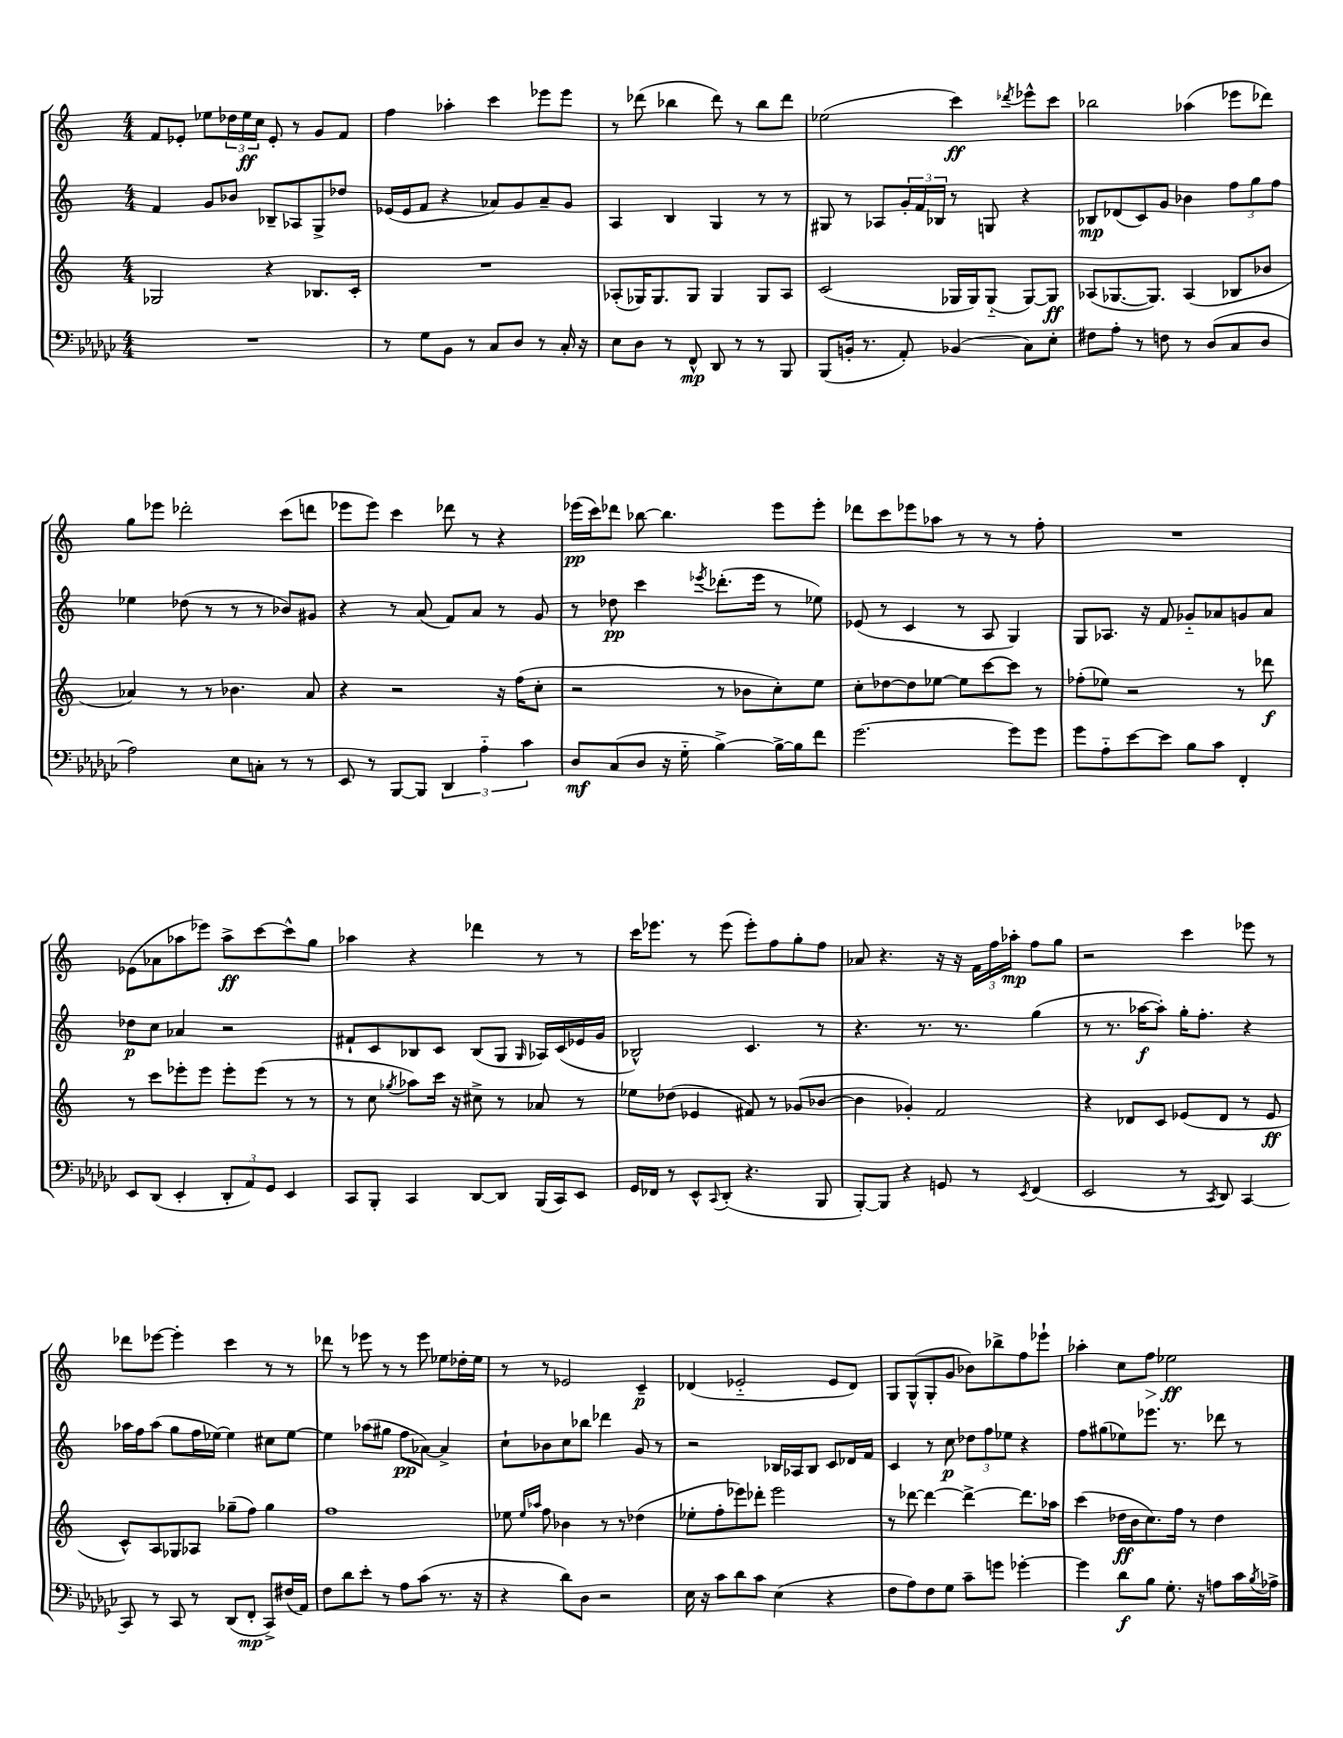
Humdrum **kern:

**kern	**dynam	**kern	**dynam	**kern	**dynam	**kern	**dynam
*part4	*part4	*part3	*part3	*part2	*part2	*part1	*part1
*staff4	*staff4	*staff3	*staff3	*staff2	*staff2	*staff1	*staff1
*clefF4	*	*clefG2	*	*clefG2	*	*clefG2	*
*k[b-e-a-d-g-c-]	*	*k[]	*	*k[]	*	*k[]	*
*M4/4	*	*M4/4	*	*M4/4	*	*M4/4	*
=105	=105	=105	=105	=105	=105	=105	=105
1r	.	2G-X/	.	4f/	.	8f/L	.
.	.	.	.	.	.	8e-X'/J	.
.	.	.	.	8g/L	.	8ee-X\L	.
.	.	.	.	8b-X/J	.	24dd-X\L	.
.	.	.	.	.	.	24ee-\	ff
.	.	.	.	.	.	24cc\JJ	.
.	.	4r	.	8B-X~/L	.	8e-'/	.
.	.	.	.	8A-X/	.	8r	.
.	.	8.B-X/L	.	8G^/	.	8g/L	.
.	.	.	.	8dd-X/J	.	8f/J	.
.	.	16c'/Jk	.	.	.	.	.
=106	=106	=106	=106	=106	=106	=106	=106
8r	.	1r	.	(16e-X/LL	.	4ff\	.
.	.	.	.	16e-/J	.	.	.
8G-\L	.	.	.	8f/J	.	.	.
8BB-\J	.	.	.	4r	.	4aa-X'\	.
8r	.	.	.	.	.	.	.
8C-/L	.	.	.	8a-X/L)	.	4ccc\	.
8D-/J	.	.	.	8g/	.	.	.
8r	.	.	.	8a-~/	.	8eee-X\L	.
16C-'/	.	.	.	8g/J	.	8eee-\J	.
16r	.	.	.	.	.	.	.
=107	=107	=107	=107	=107	=107	=107	=107
8E-\L	.	(8A-X'/L	.	4A/	.	8r	.
8D-\J	.	16G-X/K)	.	.	.	(8ddd-X\	.
.	.	8.G-/	.	.	.	.	.
8r	.	.	.	4B/	.	4bb-X\	.
8FF^^/	mp	8G-/J	.	.	.	.	.
8DD-/	.	4G-/	.	4G/	.	8ddd-\)	.
8r	.	.	.	.	.	8r	.
8r	.	8G-/L	.	8r	.	8bb-\L	.
8BBB-/	.	8A-/J	.	8r	.	8ddd-\J	.
=108	=108	=108	=108	=108	=108	=108	=108
(8BBB-/L	.	(2c/	.	8G#X/	.	(2ee-X\	.
16BBn'/Jk	.	.	.	8r	.	.	.
8.r	.	.	.	.	.	.	.
.	.	.	.	8A-X/L	.	.	.
8AA-'/)	.	.	.	24g'/L	.	.	.
.	.	.	.	24f/	.	.	.
.	.	.	.	24B-X/JJ	.	.	.
(4BB-X/	.	16G-X/LL	.	8r	.	4ccc\)	ff
.	.	16G-/J)	.	.	.	.	.
.	.	(8G-/J	.	8Gn/	.	.	.
.	.	.	.	.	.	8qddd-X/	.
8C-\L)	.	[8G-/L)	.	4r	.	8eee-X^^\L	.
8E-'\J	.	8G-/J]	ff	.	.	8ccc\J	.
=109	=109	=109	=109	=109	=109	=109	=109
8F#X\L	.	(8A-X/L	.	8B-X/L	mp	2bb-X\	.
8A-'\J	.	[8.G-X/	.	(8d-X/	.	.	.
8r	.	.	.	8c/)	.	.	.
.	.	8.G-/J])	.	.	.	.	.
8Fn\	.	.	.	8g/J	.	.	.
8r	.	(4A-/	.	4b-X\	.	(4aa-X\	.
(8D-/L	.	.	.	.	.	.	.
8C-/	.	8B-X/L	.	12ff\L	.	8eee-X\L	.
.	.	.	.	12gg\	.	.	.
8D-/J	.	8b-X/J	.	.	.	8ddd-X\J)	.
.	.	.	.	12ff\J	.	.	.
!!LO:LB:g=z
=110	=110	=110	=110	=110	=110	=110	=110
2A-\)	.	4a-X/)	.	4ee-X\	.	8gg\L	.
.	.	.	.	.	.	8eee-X\J	.
.	.	8r	.	(8dd-X\	.	2ddd-X'\	.
.	.	8r	.	8r	.	.	.
8E-\L	.	4.b-X\	.	8r	.	.	.
8Cn'\J	.	.	.	8r	.	.	.
8r	.	.	.	8b-X/L)	.	(8ccc\L	.
8r	.	8a-/	.	8g#X/J	.	8dddn\J	.
=111	=111	=111	=111	=111	=111	=111	=111
8EE-/	.	4r	.	4r	.	8eee-X\L	.
8r	.	.	.	.	.	8eee-\J)	.
[8BBB-/L	.	2r	.	8r	.	4ccc\	.
8BBB-/J]	.	.	.	(8a/	.	.	.
6DD-/	.	.	.	8f/L)	.	8ddd-X\	.
.	.	.	.	8a/J	.	8r	.
6A-\	.	.	.	.	.	.	.
.	.	16r	.	8r	.	4r	.
.	.	(16ff\KL	.	.	.	.	.
6c-\	.	.	.	.	.	.	.
.	.	8cc'\J	.	8g/	.	.	.
=112	=112	=112	=112	=112	=112	=112	=112
8D-/L	mf	2r	.	8r	.	(16eee-X\LL	pp
.	.	.	.	.	.	16ccc\J)	.
(8C-/	.	.	.	8dd-X\	pp	8ddd-X\J	.
8D-/J	.	.	.	4ccc\	.	[8bb-X\	.
16r	.	.	.	.	.	4.bb-\]	.
16G-\	.	.	.	.	.	.	.
.	.	.	.	8qeee-X/	.	.	.
[4B-^\)	.	8r	.	(8.ddd-X'\L	.	.	.
.	.	8b-X\L	.	.	.	.	.
.	.	.	.	16eee-\Jk	.	.	.
16B-^\LL_	.	8cc'\)	.	8r	.	8eee-\L	.
16B-\J]	.	.	.	.	.	.	.
8f\J	.	8ee\J	.	8ee-X\)	.	8eee-'\J	.
=113	=113	=113	=113	=113	=113	=113	=113
[2.g-\	.	8cc'\L	.	(8e-X/	.	8ddd-X\L	.
.	.	[8dd-X\	.	8r	.	8ccc\	.
.	.	8dd-\]	.	4c/	.	8eee-X\	.
.	.	[8ee-X\J	.	.	.	8aa-X\J	.
.	.	8ee-\L]	.	8r	.	8r	.
.	.	[8ccc\	.	8A/	.	8r	.
8g-\L]	.	8ccc\J]	.	4G/)	.	8r	.
8g-\J	.	8r	.	.	.	8ff'\	.
=114	=114	=114	=114	=114	=114	=114	=114
8g-\L	.	(8ff-X'\L	.	8G/L	.	1r	.
8A-\	.	8ee-X\J)	.	8.A-X/J	.	.	.
[8e-\	.	2r	.	.	.	.	.
.	.	.	.	16r	.	.	.
8e-\J]	.	.	.	8f/	.	.	.
8B-\L	.	.	.	8g-X/L	.	.	.
8c-\J	.	.	.	8a-X/	.	.	.
4FF'/	.	8r	.	8gn/	.	.	.
.	.	8ddd-X\	f	8a-/J	.	.	.
!!LO:LB:g=z
=115	=115	=115	=115	=115	=115	=115	=115
8EE-/L	.	8r	.	8dd-X\L	p	(8e-X\L	.
(8DD-/J	.	8ccc\L	.	8cc\J	.	8a-X\	.
4EE-'/	.	8eee-X'\	.	4a-X/	.	8aa-X\	.
.	.	8eee-\J	.	.	.	8eee-X\J)	.
12DD-'/L	.	8eee-'\L	.	2r	.	8aa-^\L	ff
12AA-/)	.	.	.	.	.	.	.
.	.	(8eee-\J	.	.	.	[8ccc\	.
12GG-/J	.	.	.	.	.	.	.
4EE-/	.	8r	.	.	.	8ccc^^\]	.
.	.	8r	.	.	.	8gg\J	.
=116	=116	=116	=116	=116	=116	=116	=116
8CC-/L	.	8r	.	8f#X`/L	.	4aa-X\	.
8BBB-'/J	.	8cc\	.	8c/	.	.	.
.	.	8qgg-X/	.	.	.	.	.
4CC-/	.	8aa-X\L)	.	8B-X/	.	4r	.
.	.	16ccc\Jk	.	8c/J	.	.	.
.	.	16r	.	.	.	.	.
[8DD-/L	.	8cc#X^\	.	(8B-/L	.	4ddd-X\	.
8DD-/J]	.	8r	.	8G/J	.	.	.
.	.	.	.	16qqG/	.	.	.
(16BBB-/LL	.	8a-X/	.	16A-X/LL)	.	8r	.
16CC-/J)	.	.	.	(16c/	.	.	.
8EE-/J	.	8r	.	16e-X/	.	8r	.
.	.	.	.	16g/JJ	.	.	.
=117	=117	=117	=117	=117	=117	=117	=117
16GG-/LL	.	8ee-X\L	.	2B-X^^/)	.	16ccc\KL	.
16FF-X/JJ	.	.	.	.	.	8.eee-X\J	.
8r	.	(8dd-X\J	.	.	.	.	.
8EE-^^/L	.	4e-X/	.	.	.	8r	.
8qqCC-/	.	.	.	.	.	.	.
(8DD-'/J	.	.	.	.	.	(8eee-\	.
4.r	.	8f#X/)	.	4.c/	.	8eee-'\L)	.
.	.	8r	.	.	.	8ff\	.
.	.	(8g-X/L	.	.	.	8gg'\	.
8BBB-/	.	[8b-X/J	.	8r	.	8ff\J	.
=118	=118	=118	=118	=118	=118	=118	=118
[8BBB-'/L)	.	4b-\]	.	4.r	.	8a-X/	.
8BBB-/J]	.	.	.	.	.	4.r	.
4r	.	4g-X'/)	.	.	.	.	.
.	.	.	.	8.r	.	.	.
8GGn/	.	2f/	.	.	.	16r	.
.	.	.	.	8.r	.	16r	.
8r	.	.	.	.	.	24f\LL	.
.	.	.	.	.	.	24ff\	.
.	.	.	.	.	.	24aa-X'\JJ	mp
8qEE-/	.	.	.	.	.	.	.
(4FF/	.	.	.	(4gg\	.	8ff\L	.
.	.	.	.	.	.	8gg\J	.
=119	=119	=119	=119	=119	=119	=119	=119
2EE-/	.	4r	.	8r	.	2r	.
.	.	.	.	8.r	.	.	.
.	.	8d-X/L	.	.	.	.	.
.	.	.	.	[16aa-X\KL	f	.	.
.	.	8c/J	.	8aa-'\J])	.	.	.
8r	.	(8e-X/L	.	16gg'\KL	.	4ccc\	.
.	.	.	.	8.ff'\J	.	.	.
8qCC-/	.	.	.	.	.	.	.
8DD-/)	.	8d-/J	.	.	.	.	.
[4CC-/	.	8r	.	4r	.	8eee-X\	.
.	.	8e-/	ff	.	.	8r	.
!!LO:LB:g=z
=120	=120	=120	=120	=120	=120	=120	=120
8CC-/]	.	8c^^/L)	.	16aa-X\LL	.	8ddd-X\L	.
.	.	.	.	16ff\J	.	.	.
8r	.	8A/	.	(8aa-\J	.	[8eee-X\J	.
8CC-/	.	8G-X/	.	8gg\L	.	4eee-'\]	.
8r	.	8A-X/J	.	16ff\L	.	.	.
.	.	.	.	[16ee-X\JJ)	.	.	.
(8DD-/L	.	(8gg-X~\L	.	4ee-\]	.	4ccc\	.
8FF'/J	mp	8ff\J)	.	.	.	.	.
8CC-^/L)	.	4gg-\	.	8cc#X\L	.	8r	.
(16F#X/L	.	.	.	[8ee-\J	.	8r	.
16AA-/JJ)	.	.	.	.	.	.	.
=121	=121	=121	=121	=121	=121	=121	=121
8F\L	.	1ff	.	4ee-\]	.	8ddd-X\	.
8d-\	.	.	.	.	.	8r	.
8e-'\J	.	.	.	(8aa-X\L	.	8eee-X\	.
8r	.	.	.	8gg#X\J	.	8r	.
8A-\L	.	.	.	8ff\L	pp	8r	.
(8c-\J	.	.	.	[8a-X\J)	.	8eee-\	.
8.r	.	.	.	4a-^/]	.	8ee-X\L	.
.	.	.	.	.	.	16dd-X'\L	.
16r	.	.	.	.	.	16ee-\JJ	.
=122	=122	=122	=122	=122	=122	=122	=122
4r	.	8ee-X\	.	8cc`\L	.	8r	.
.	.	16qqee-/LL	.	.	.	.	.
.	.	16qqaa-X/JJ	.	.	.	.	.
.	.	8ff\	.	8b-X\	.	8r	.
8d-\L)	.	4b-X\	.	8cc\	.	2e-X/	.
8D-\J	.	.	.	8bb-X\J	.	.	.
2r	.	8r	.	4ddd-X\	.	.	.
.	.	8r	.	.	.	.	.
.	.	(4dd-X\	.	8g/	.	4c~/	p
.	.	.	.	8r	.	.	.
=123	=123	=123	=123	=123	=123	=123	=123
16E-\	.	8ee-X'\L	.	2r	.	(4d-X/	.
16r	.	.	.	.	.	.	.
8c-\L	.	8ff'\	.	.	.	.	.
8d-\	.	8eee-X\)	.	.	.	2e-X/	.
8c-\J	.	8ddd-X'\J	.	.	.	.	.
(4E-\	.	2eee-\	.	16B-X/LL	.	.	.
.	.	.	.	16A-X/J	.	.	.
.	.	.	.	8B-/J	.	.	.
4r	.	.	.	8c/L	.	8e-/L	.
.	.	.	.	16d-X/L	.	8d-/J)	.
.	.	.	.	16f/JJ	.	.	.
=124	=124	=124	=124	=124	=124	=124	=124
8F\L	.	8r	.	4c/	.	8G/L	.
8A-\)	.	[8ddd-X\	.	.	.	(8G^^/	.
8F\	.	4ddd-\_	.	8r	.	8G'/	.
8G-\J	.	.	.	8cc\	p	8g/J	.
8c-~\L	.	4ddd-^\_	.	12dd-X\L	.	8b-X\L)	.
.	.	.	.	12ff\	.	.	.
8gn\J	.	.	.	.	.	8bb-X^\	.
.	.	.	.	12ee-X\J	.	.	.
[4g-X'\	.	8.ddd-\L]	.	4r	.	8ff\	.
.	.	.	.	.	.	8eee-X`\J	.
.	.	16aa-X\Jk	.	.	.	.	.
=125	=125	=125	=125	=125	=125	=125	=125
4g-\]	.	(4ccc\	.	8ff\L	.	4aa-X'\	.
.	.	.	.	(8gg#X\	.	.	.
8d-\L	f	16dd-X\LL	ff	8ee-X\)	.	8cc\L	.
.	.	16b\J	.	.	.	.	.
!	!	!	!	!	!	!	!LO:HP:b
8B-\J	.	8.cc\)	.	8.eee-X\J	.	8ff\J	>
8.G-'\	.	.	.	.	.	2ee-X\	ff
.	.	16ff\Jk	.	8.r	.	.	.
.	.	8r	.	.	.	.	.
16r	.	.	.	.	.	.	.
8An\L	.	4dd-\	.	8ddd-X\	.	.	.
16c-\L	.	.	.	8r	.	.	.
8qB-/	.	.	.	.	.	.	.
16A-X^\JJ	.	.	.	.	.	.	.
.	.	.	.	.	.	.	]
==	==	==	==	==	==	==	==
*-	*-	*-	*-	*-	*-	*-	*-
